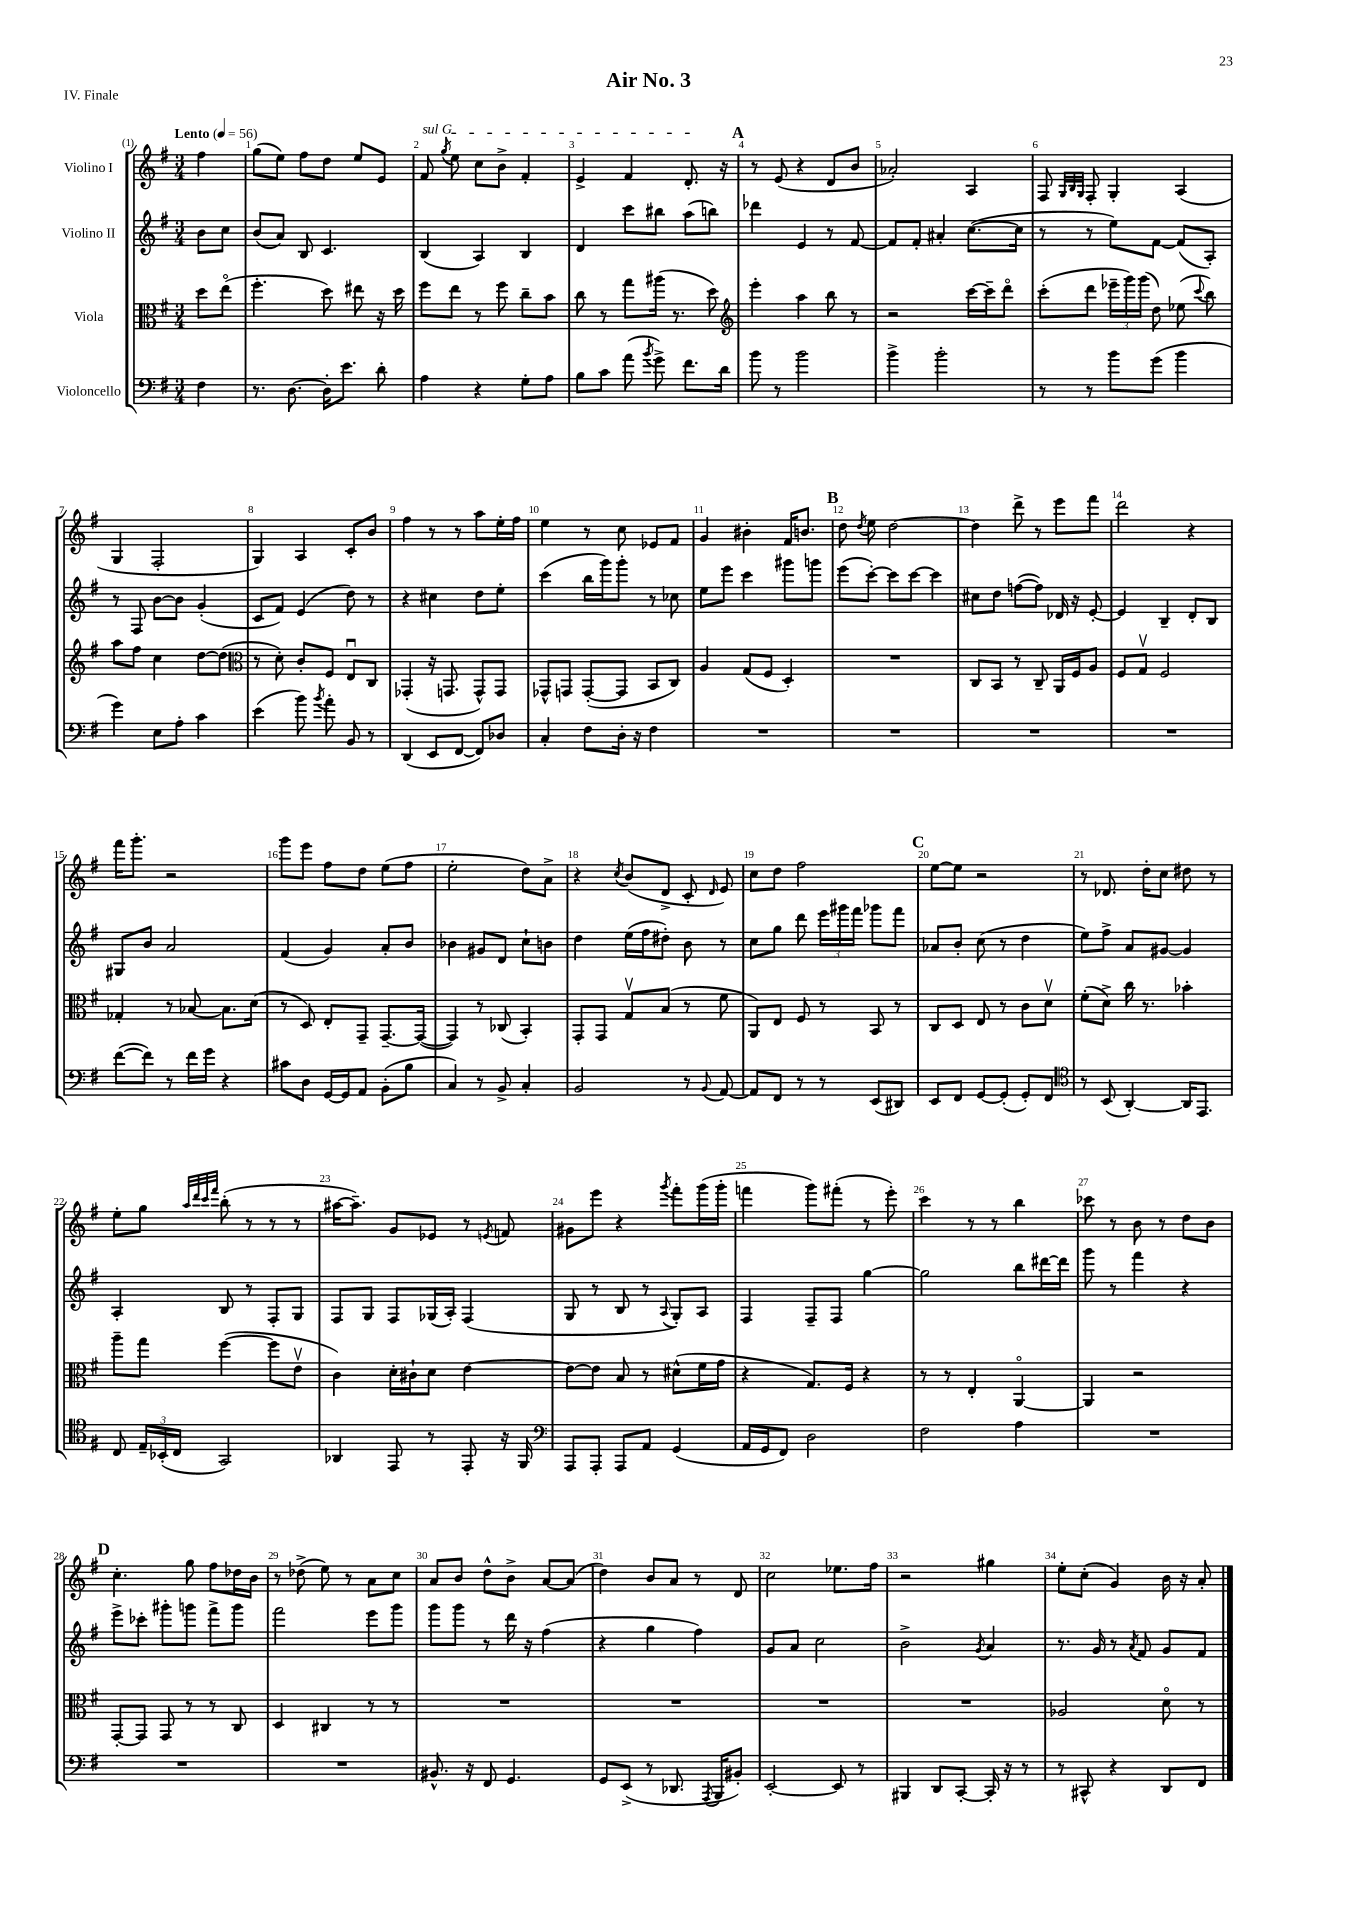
\header { title = "Air No. 3" piece = "IV. Finale" }
<<
\new StaffGroup <<
\new Staff = "s0" \with { instrumentName = "Violino I" } {
    \clef treble \key g \major \numericTimeSignature \time 3/4 \partial 4 \tempo "Lento" 4 = 56
    \autoBeamOff fis''4 |
    g''8[( e''8]) fis''8[ d''8] e''8[ e'8] |
    \once \override TextSpanner.bound-details.left.text = \markup { \italic "sul G" } fis'8\startTextSpan \acciaccatura { g''8 } e''8 c''8[ b'8]-> fis'4-. |
    e'4-> fis'4 d'8.-.\stopTextSpan r16 |
    \mark \markup { \bold "A" } r8 e'8( r4 d'8[ b'8] |
    aes'2-.) a4 |
    fis8 \grace { g32[ b32 g32] } fis8-. g4-. a4( |
    g4 fis2-. |
    g4) a4 c'8[-. b'8] |
    fis''4 r8 r8 a''8[ e''16-. fis''16] |
    e''4 r8 c''8 ees'8[ fis'8] |
    g'4 bis'4-. fis'16[ b'8.] |
    \mark \markup { \bold "B" } d''8 \acciaccatura { d''8 } e''8 d''2~ |
    d''4 d'''8-> r8 e'''8[ fis'''8] |
    d'''2 r4 |
    fis'''16[ g'''8.]-. r2 |
    g'''8[ e'''8] fis''8[ d''8] e''8[( fis''8] |
    e''2-. d''8[) a'8]-> |
    r4 \acciaccatura { c''8 } b'8[( d'8]-> c'8-. \grace { d'16 } e'8) |
    c''8[ d''8] fis''2 |
    \mark \markup { \bold "C" } e''8[~ e''8] r2 |
    r8 des'8. d''16[-. c''8] dis''8 r8 |
    e''8[-. g''8] \grace { a''32[ d'''32 c'''32 fis'''32] } b''8-.( r8 r8 r8 |
    ais''16[~ ais''8.]--) g'8[ ees'8] r8 \acciaccatura { e'8 } f'8 |
    gis'8[ e'''8] r4 \acciaccatura { g'''8 } fis'''8[-. g'''16( g'''16]-. |
    f'''4 g'''8[) fis'''8]-.( r8 e'''8-.) |
    c'''4 r8 r8 b''4 |
    ces'''8 r8 b'8 r8 d''8[ b'8] |
    \mark \markup { \bold "D" } c''4.-. g''8 fis''8[ des''16 b'16] |
    r8 des''8->( e''8) r8 a'8[ c''8] |
    a'8[ b'8] d''8[-^ b'8]-> a'8[~ a'8]( |
    d''4) b'8[ a'8] r8 d'8 |
    c''2 ees''8.[ fis''16] |
    r2 gis''4 |
    e''8[-. c''8]-.( g'4) b'16 r16 a'8-. \bar "|." |
}
\new Staff = "s1" \with { instrumentName = "Violino II" } {
    \clef treble \key g \major \numericTimeSignature \time 3/4 \partial 4
    \autoBeamOff b'8[ c''8] |
    b'8[( a'8]) b8 c'4. |
    b4( a4) b4 |
    d'4 c'''8[ bis''8] a''8[( b''8]) |
    \mark \markup { \bold "A" } des'''4 e'4 r8 fis'8~ |
    fis'8[ fis'8]-. ais'4-. c''8.[~( c''16] |
    r8 r8 e''8[) fis'8]~ fis'8[( a8]-.) |
    r8 fis8 b'8[~ b'8] g'4-.( |
    c'8[ fis'8]) e'4( d''8) r8 |
    r4 cis''4 d''8[ e''8]-. |
    c'''4( b''16[ g'''16) g'''8]-. r8 ces''8 |
    e''8[ e'''8] c'''4 gis'''8[ g'''8] |
    \mark \markup { \bold "B" } e'''8[( c'''8]~-.) c'''8[ c'''8]~ c'''4 |
    cis''8[ d''8] f''8[~( f''8]) des'16 r16 e'8~-. |
    e'4 b4-- d'8[-. b8] |
    gis8[ b'8] a'2 |
    fis'4( g'4) a'8[-. b'8] |
    bes'4 gis'8[ d'8] c''8[-! b'8] |
    d''4 e''16[( fis''16 dis''8]-.) b'8 r8 |
    c''8[ g''8] d'''8 \tuplet 3/2 { e'''16[ gis'''16 fis'''16] } ges'''8[ fis'''8] |
    \mark \markup { \bold "C" } aes'8[ b'8]-. c''8( r8 d''4 |
    e''8[) fis''8]-> a'8[ gis'8]~ gis'4 |
    a4-. b8 r8 fis8[-. g8] |
    fis8[ g8] fis8[ ges16( a16]-.) fis4( |
    g8 r8 b8 r8 \appoggiatura { a8 } g8[-.) a8] |
    fis4 fis8[-- fis8] g''4~ |
    g''2 b''8[ dis'''16~ dis'''16] |
    g'''8 r8 fis'''4 r4 |
    \mark \markup { \bold "D" } e'''8[-> ces'''8]-. gis'''8[-. g'''8] fis'''8[-> g'''8] |
    fis'''2 e'''8[ g'''8] |
    g'''8[ g'''8] r8 d'''16 r16 fis''4( |
    r4 g''4 fis''4) |
    g'8[ a'8] c''2 |
    b'2-> \acciaccatura { g'8 } a'4 |
    r8. g'16 r8 \acciaccatura { a'8 } fis'8 g'8[ fis'8] \bar "|." |
}
\new Staff = "s2" \with { instrumentName = "Viola" } {
    \clef alto \key g \major \numericTimeSignature \time 3/4 \partial 4
    \autoBeamOff d''8[ e''8]\flageolet( |
    fis''4.-. d''8) eis''8 r16 d''16 |
    fis''8[ e''8] r8 fis''8 c''8[-- b'8] |
    c''8 r8 g''8[ ais''16]( r8. d''8) |
    \mark \markup { \bold "A" } \clef treble e'''4-. a''4 b''8 r8 |
    r2 c'''16[~ c'''16-- d'''8]\flageolet |
    c'''8[-.( d'''8] \tuplet 3/2 { ees'''16[-- g'''16) g'''16]( } d''8) ees''8( \appoggiatura { c'''8 } b''8) |
    a''8[ fis''8] c''4 d''8[~ d''8]( |
    \clef alto r8 d'8-.) c'8[-. fis8] e8[\downbow c8] |
    ges,4-.( r16 g,8. g,8[-^) g,8] |
    ges,8[-^ g,8] g,8[~-.( g,8] b,8[ c8]) |
    a4 g8[( fis8] d4-.) |
    \mark \markup { \bold "B" } R2. |
    c8[ b,8] r8 c8-- a,16[ fis16 a8] |
    fis8[ g8]\upbow fis2 |
    ges4-. r8 bes8~ bes8.[ d'16]( |
    r8 d8) e8[-. g,8]-- g,8.[~-- g,16]~( |
    g,4) r8 ces8( b,4-.) |
    g,8[-. g,8] g8[\upbow b8]( r8 fis'8 |
    a,8[) e8] fis8 r8 b,8 r8 |
    \mark \markup { \bold "C" } c8[ d8] e8 r8 c'8[ d'8]\upbow |
    fis'8[-.( d'8]->) c''16 r8. bes'4-. |
    a''8[-- g''8] fis''4~( fis''8[ e'8]\upbow |
    c'4) d'16[-. cis'16-! d'8] e'4~ |
    e'8[~ e'8] b8 r8 dis'8[-^( fis'16 g'16] |
    r4 g8.[) fis16] r4 |
    r8 r8 e4-. a,4~\flageolet |
    a,4 r2 |
    \mark \markup { \bold "D" } g,8[~-. g,8] g,8 r8 r8 c8 |
    d4 cis4 r8 r8 |
    R2. |
    R2. |
    R2. |
    R2. |
    aes2 d'8\flageolet r8 \bar "|." |
}
\new Staff = "s3" \with { instrumentName = "Violoncello" } {
    \clef bass \key g \major \numericTimeSignature \time 3/4 \partial 4
    \autoBeamOff fis4 |
    r8. d8.~ d16[-. e'8.] d'8-. |
    a4 r4 g8[-. a8] |
    b8[ c'8] a'8( \acciaccatura { b'8 } g'8->) fis'8.[ d'16] |
    \mark \markup { \bold "A" } b'8 r8 b'2 |
    b'4-> b'2-. |
    r8 r8 b'8[ g'8]( b'4 |
    g'4) e8[ a8]-. c'4 |
    e'4( b'8) \acciaccatura { b'8 } a'8-. b,8 r8 |
    d,4( e,8[ fis,8]~ fis,8[) des8] |
    c4-. fis8[ d16]-. r16 fis4 |
    R2. |
    \mark \markup { \bold "B" } R2. |
    R2. |
    R2. |
    fis'8[~( fis'8]) r8 fis'16[ g'16] r4 |
    cis'8[ d8] g,16[~ g,16 a,8] b,8[-.( b8] |
    c4) r8 b,8-> c4-. |
    b,2 r8 \appoggiatura { b,8 } a,8~ |
    a,8[ fis,8] r8 r8 e,8[( dis,8]) |
    \mark \markup { \bold "C" } e,8[ fis,8] g,8[~ g,8]-.( g,8[-.) fis,8] |
    \clef tenor r8 b,8( a,4~-.) a,16[ e,8.] |
    c8 \tuplet 3/2 { e16[-- bes,16-.( c16] } g,2) |
    aes,4 e,8 r8 e,8-. r16 fis,16 |
    \clef bass a,,8[ a,,8]-. a,,8[ a,8] g,4( |
    a,16[ g,16 fis,8]) d2 |
    fis2 a4 |
    R2. |
    \mark \markup { \bold "D" } R2. |
    R2. |
    bis,8.-^ r16 fis,8 g,4. |
    g,8[ e,8]->( r8 des,8. \acciaccatura { a,,8 } b,,16[ bis,8]-.) |
    e,2~-. e,8 r8 |
    bis,,4 d,8[ c,8]~-. c,16-. r16 r8 |
    r8 cis,8-^ r4 d,8[ fis,8] \bar "|." |
}
>>
>>
\layout { \context { \Score \override BarNumber.break-visibility = ##(#f #t #t) barNumberVisibility = #all-bar-numbers-visible } }
